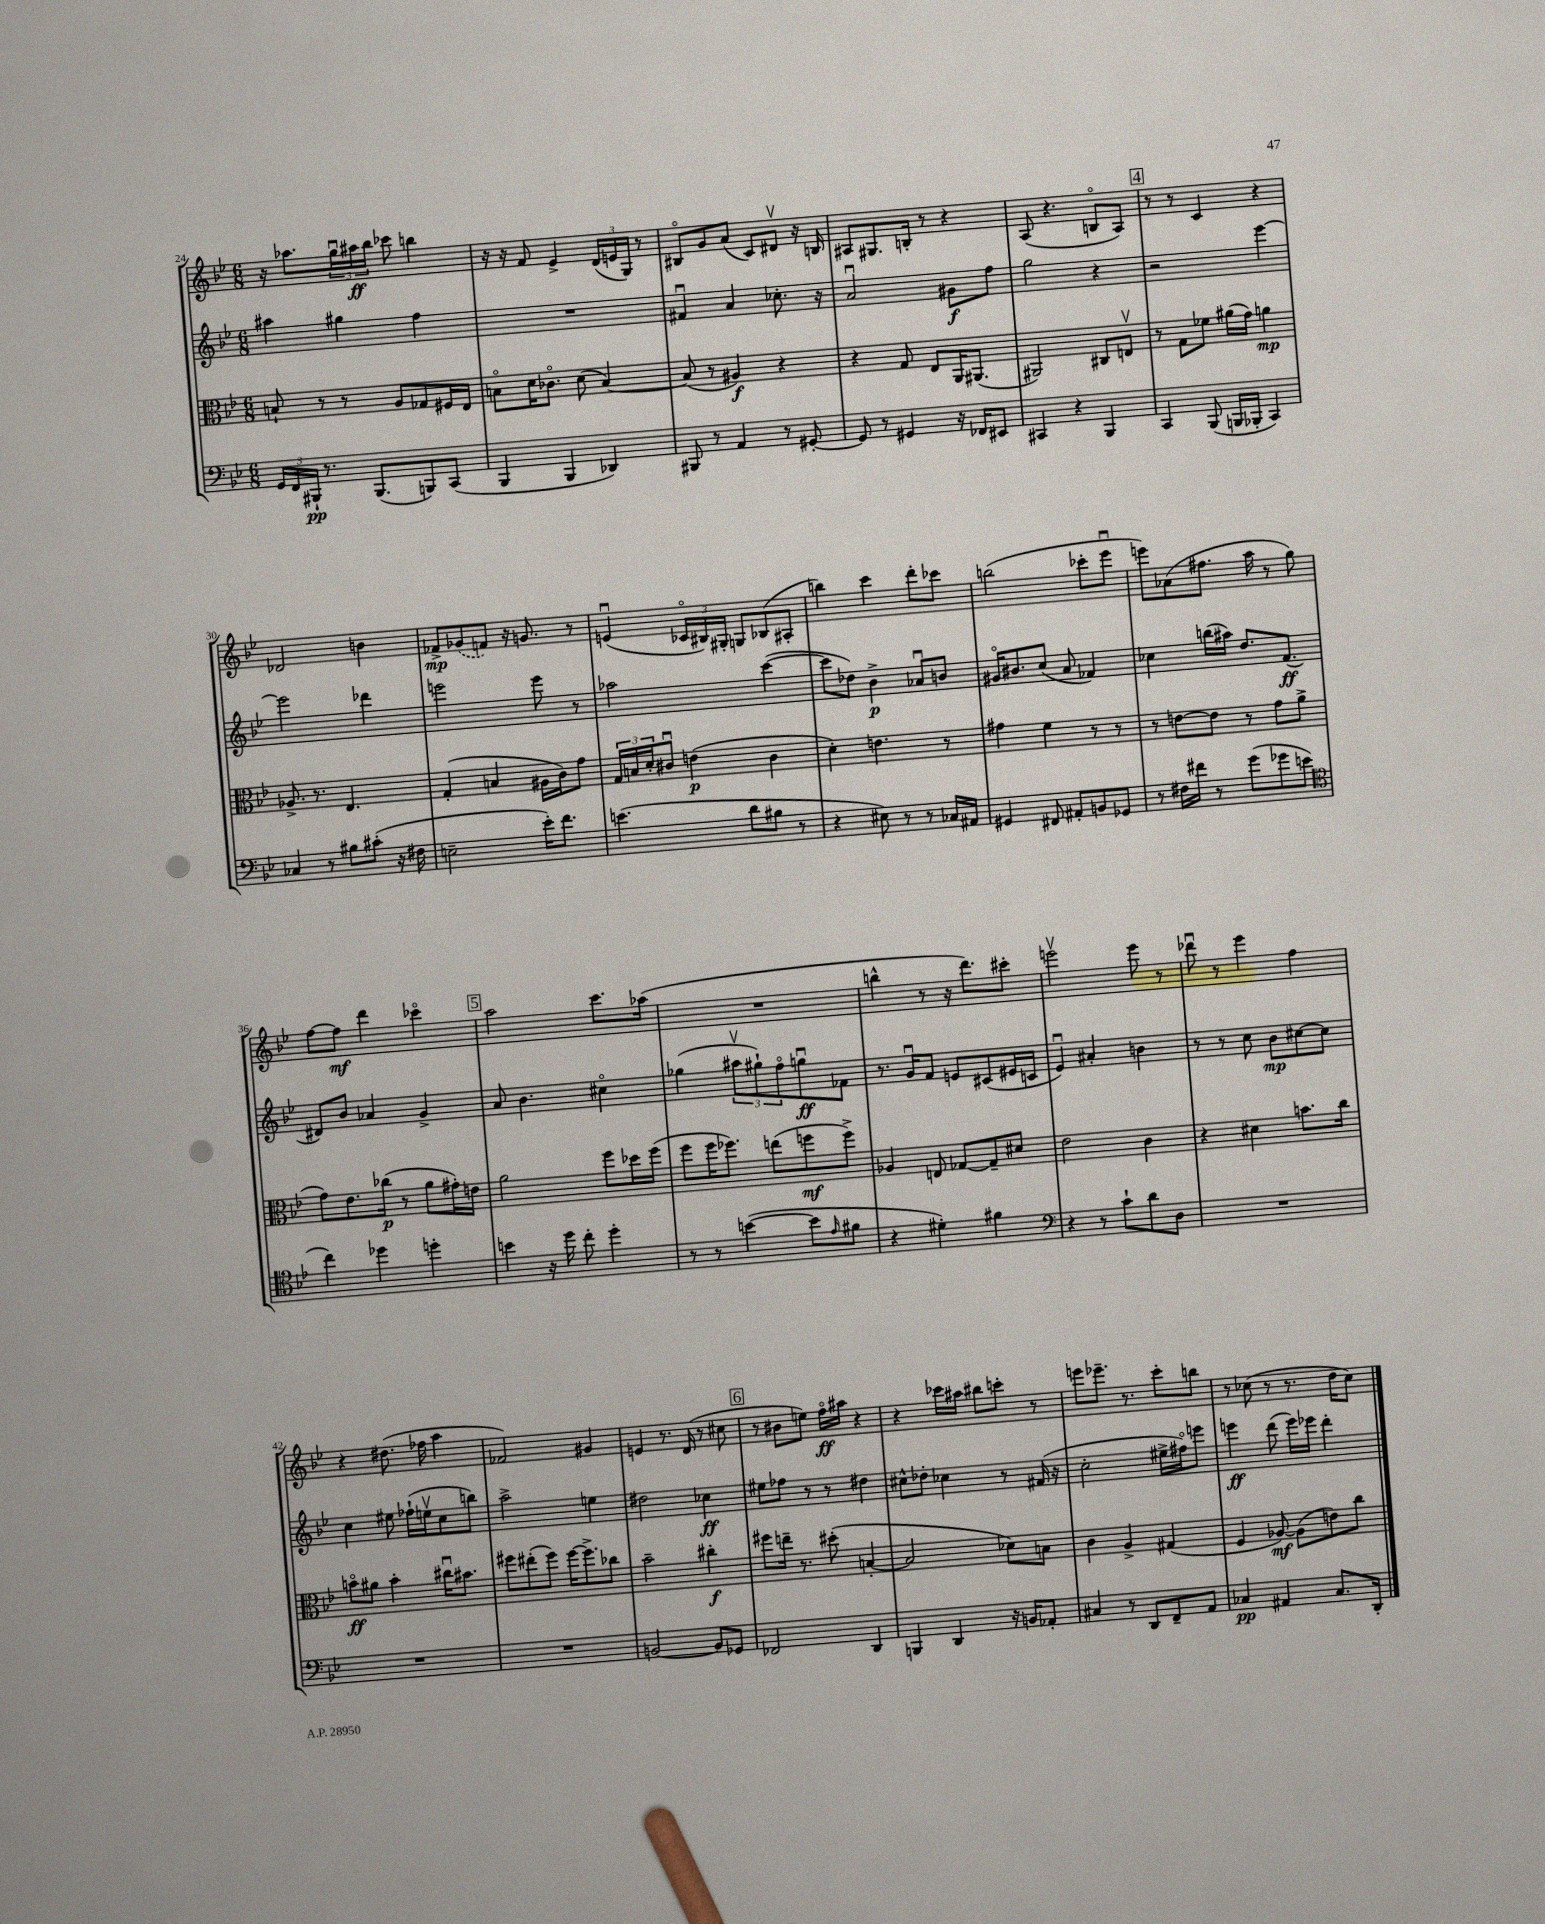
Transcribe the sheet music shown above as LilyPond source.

<<
\new StaffGroup <<
\new Staff = "s0" {
    \clef treble \key bes \major \numericTimeSignature \time 6/8
    r16 aes''8. \tuplet 3/2 { g''16\downbow ais''16\ff bes''16 } ces'''8 b''4 |
    r16 r16 f'8 ees'4-> \tuplet 3/2 { d'16( e'16 g16) } r8 |
    bis8\flageolet g'8 a'8( c'8) dis'8\upbow r16 b16 |
    ais8 gis8. b16-. r8 r4 |
    a8( r4. b8\flageolet a8) |
    \mark \markup { \box "4" } r8 r8 c'4 r4 |
    des'2 b'4 |
    fes'8->\mp \once \slurDashed ges'8( f'8) r16 g'8. r8 |
    e'4\downbow( \tuplet 3/2 { ces'16\flageolet bis16) gis16-. } g8 bes8( ais8-. |
    b''4) c'''4 d'''8-. ces'''8 |
    b''2( ces'''8-. ees'''8\downbow |
    e'''8) aes'8( fis''8. a''16 r8 g''8) |
    f''8~ f''8\mf d'''4 ces'''4\flageolet |
    \mark \markup { \box "5" } a''2 c'''8. aes''16( |
    R2. |
    b''4-^ r8 r16 d'''8.) cis'''8-. |
    e'''2\upbow e'''8 r8 |
    des'''8\downbow r8 ees'''4 f''4 |
    r4 dis''8.( fes''16 a''4 |
    fes'2) gis'4 |
    e'4 r8. d'16( r8 cis''8 |
    \mark \markup { \box "6" } r8 bis'8 e''8) f''16\flageolet\ff ais''16 r4 |
    r4 ces'''16 ais''16 bis''8 c'''8-. r8 |
    e'''8 ees'''8.-- r8. c'''8-. b''8 |
    r8 ces''8( r8 r8. d''16 ces''8) \bar "|." |
}
\new Staff = "s1" {
    \clef treble \key bes \major \numericTimeSignature \time 6/8
    ais''4 gis''4 f''4 |
    R2. |
    fis'4\downbow a'4 ces''8.-. r16 |
    a'2\downbow gis'8\f f''8 |
    g''2 r4 |
    \mark \markup { \box "4" } r2 ees'''4~ |
    ees'''2 des'''4 |
    e'''2 e'''8 r8 |
    aes''2 c'''4~( |
    c'''8 des''8) bes'4->\p aes'8\downbow b'8 |
    gis'16\flageolet bis'8. c''8( a'8 fes'4) |
    ces''4 b''16( ais''16) d''8. f'8.\ff( |
    dis'8) bes'8 aes'4 g'4-> |
    \mark \markup { \box "5" } a'8 bes'4. cis''4\flageolet |
    ges''4( \tuplet 3/2 { ais''8\upbow gis''8-!) f''8\flageolet } g''8\downbow\ff fes'8 |
    r8. g'16\downbow f'8 e'8 cis'8( eis'16 c'16 |
    ees'4\downbow) ais'4-. b'4 |
    r8 r8 c''8 bes'8\mp cis''8~ cis''8 |
    c''4 eis''8 fes''16-!( e''16\upbow c''8 b''8) |
    a''2-> e''4 |
    dis''2 ces''4\ff |
    \mark \markup { \box "6" } eis''8 fes''8 r8 r8 dis''4 |
    cis''8-^ des''8-. ces''4 r8 fis'16( r16 |
    c''2-. eis''16-> fis''16\flageolet) e'''8 |
    e'''4\ff d'''8( e'''16) ees'''16 d'''4-. \bar "|." |
}
\new Staff = "s2" {
    \clef alto \key bes \major \numericTimeSignature \time 6/8
    b8-! r8 r8 a8 ges8 fis16 ees16 |
    b8\flageolet d'16 ces'8.\flageolet d'8( b4~) |
    b8( r8 ais4\f) r4 |
    r4 g8 ees8 a,16 ais,8.( |
    ais,2) cis8 e8\upbow |
    \mark \markup { \box "4" } r8 g8 fes'8 ais'16( g'16) a'4\mp |
    aes8.-> r8. ees4. |
    g4-.( b4 ais16 c'16) g'8 |
    \tuplet 3/2 { g16 b16 d'16-. } cis'8\downbow e'4\p( cis'4 |
    d'4-.) e'4. r8 |
    gis'4 f'4 r8 r8 |
    r8 e'8~ e'8 r8 g'8 a'8->( |
    g'8) ees'8. ces''16\p( r8 a'8 gis'16-.) e'16 |
    \mark \markup { \box "5" } a'2 f''8 des''16 f''16( |
    f''8 f''16 fes''8.) e''8( f''8\mf f''8->) |
    aes4 e8 ges8~ ges8-- dis'8 |
    ees'2 c'4 |
    r4 dis'4 b'8. c''16 |
    b'8\flageolet\ff ais'8 b'4-. cis''16\downbow bis'8. |
    fis''8 eis''8-.( fis''8) fis''16~ fis''8.-> ces''8 |
    bes'2-- cis''4-.\f |
    \mark \markup { \box "6" } fis''8 e''16-- r8. dis''8-.( b4~-. |
    b2 des'8) b8 |
    c'4 a4-> gis4( |
    f4 aes8~\mf) aes8( e'8) c''8 \bar "|." |
}
\new Staff = "s3" {
    \clef bass \key bes \major \numericTimeSignature \time 6/8
    \tuplet 3/2 { g,16 f,16 bis,,16-!\pp } r8. bis,,8.( b,,8) c,8( |
    bes,,4 bes,,4 des,4) |
    bis,,8 r8 a,4 r8 gis,8~-. |
    gis,8 r8 gis,4 r16 fes,16 eis,8 |
    cis,4 r4 bes,,4 |
    \mark \markup { \box "4" } c,4 bes,,8( b,,16 bes,,16-. c,4) |
    ces4 r8 bis8 cis'8-.( r16 fis16 |
    e2-- ees'16-.) f'8. |
    e'4.( d'8 bis8 r8 |
    r4 eis8) r8 r8 ces16 ais,16 |
    gis,4 fis,8 ais,8-. b,8 ges,8 |
    r8 fis16 fis'16 r8 g'8( ges'8 e'8 |
    \clef tenor c''4) des''4 d''4-. |
    \mark \markup { \box "5" } b'4 r16 d''16 c''8-. d''4-. |
    r8 r8 b'4~( b'8 \grace { ees'16 } fis'8 |
    r4 dis'4-.) fis'4 |
    \clef bass r4 r8 c'8-! d'8 d8 |
    R2. |
    R2. |
    R2. |
    b,2~ b,8 ges,8 |
    \mark \markup { \box "6" } fes,2 d,4 |
    b,,4 d,4 r16 b,16 aes,8-. |
    cis4 r8 d,8 f,8-- a,8 |
    ces4\pp ais,4 ces8. d,16-. \bar "|." |
}
>>
>>
\layout { \context { \Score currentBarNumber = #24 } }
